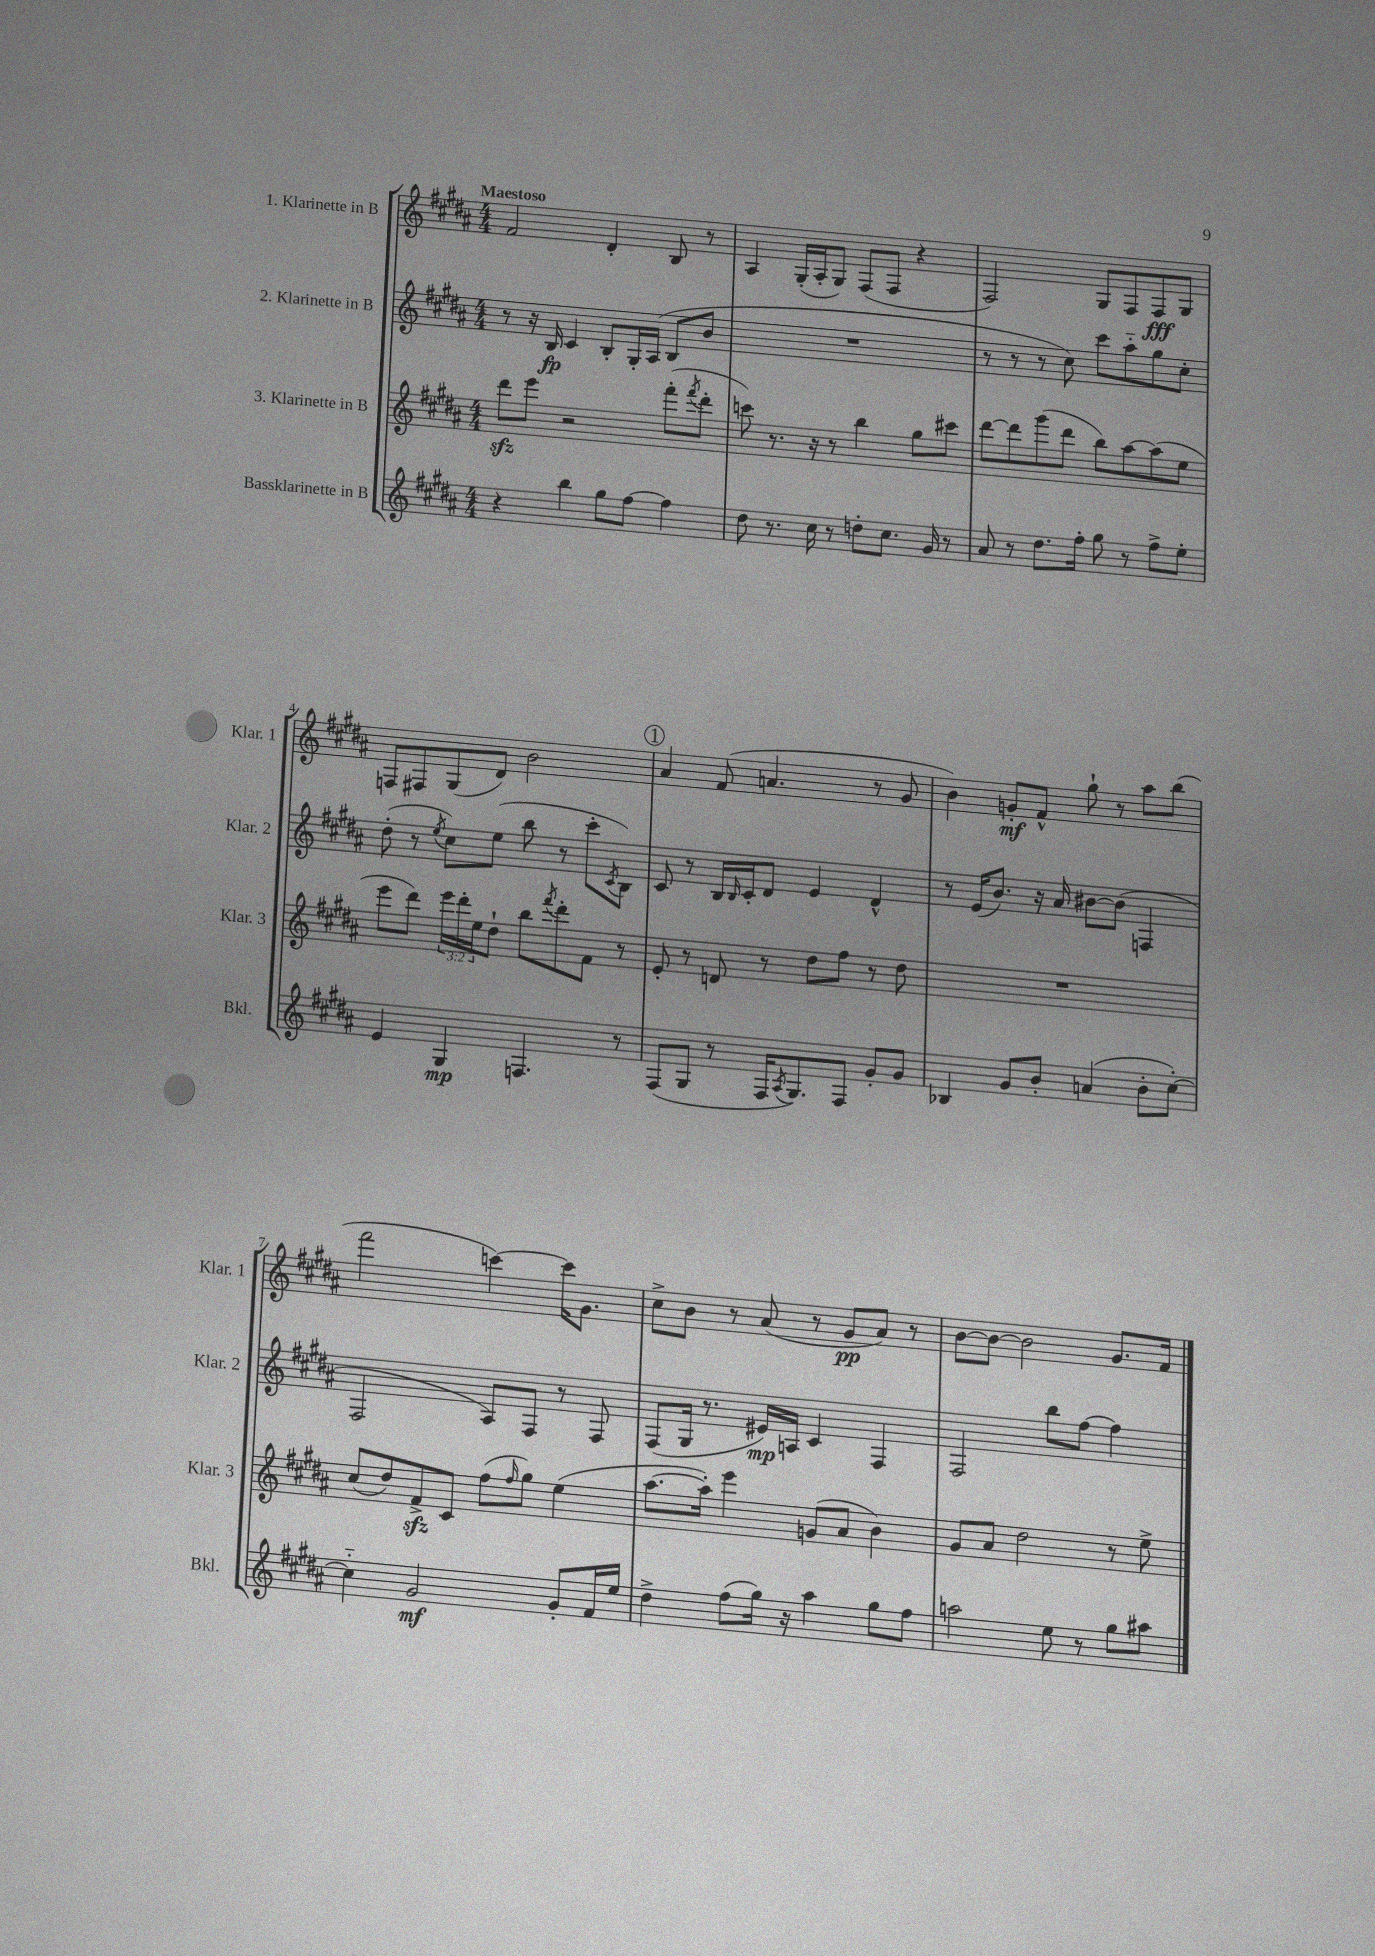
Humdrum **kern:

**kern	**dynam	**kern	**kern	**dynam	**kern	**dynam
*part4	*part4	*part3	*part2	*part2	*part1	*part1
*staff4	*staff4	*staff3	*staff2	*staff2	*staff1	*staff1
*I"Bassklarinette in B	*	*I"3. Klarinette in B	*I"2. Klarinette in B	*	*I"1. Klarinette in B	*
*I'Bkl.	*	*I'Klar. 3	*I'Klar. 2	*	*I'Klar. 1	*
*clefG2	*	*clefG2	*clefG2	*	*clefG2	*
*k[f#c#g#d#a#]	*	*k[f#c#g#d#a#]	*k[f#c#g#d#a#]	*	*k[f#c#g#d#a#]	*
*M4/4	*	*M4/4	*M4/4	*	*M4/4	*
=1	=1	=1	=1	=1	=1	=1
!	!	!	!	!	!LO:TX:a:B:t=Maestoso	!
4r	.	8ddd#zz\L	8r	.	2f#/	.
.	.	8eee\J	16r	.	.	.
.	.	.	16B/	fp	.	.
4bb\	.	2r	4c#/	.	.	.
8gg#\L	.	.	8B'/L	.	4d#'/	.
[8ff#\J	.	.	16G#'/L	.	.	.
.	.	.	(16A#/JJ	.	.	.
4ff#\]	.	(8fff#'\L	8B/L	.	8B/	.
.	.	8qfff#/	.	.	.	.
.	.	8ddd#'\J	8b/J	.	8r	.
=2	=2	=2	=2	=2	=2	=2
8dd#\	.	8cccn\)	1r	.	4A#/	.
8.r	.	8.r	.	.	.	.
.	.	.	.	.	(16G#'/LL	.
16cc#\	.	16r	.	.	16A#'/J	.
8r	.	8r	.	.	8G#/J)	.
8ddn'\L	.	4bb\	.	.	(8F#/L	.
8.cc#\J	.	.	.	.	8F#/J	.
.	.	8gg#\L	.	.	4r	.
16g#/	.	.	.	.	.	.
8r	.	8ccc#X\J	.	.	.	.
=3	=3	=3	=3	=3	=3	=3
8a#/	.	[8ddd#\L	8r	.	2F#/)	.
8r	.	8ddd#\]	8r	.	.	.
8.dd#\L	.	(8ggg#\	8r	.	.	.
.	.	8ddd#\J	8cc#\)	.	.	.
16ff#'\Jk	.	.	.	.	.	.
8gg#\	.	8bb\L)	8ccc#\L	.	8G#/L	.
8r	.	[8aa#\	8aa#\	.	8F#/	.
8ff#^\L	.	(8aa#\]	8gg#\	.	8F#/	fff
8ee'\J	.	8ee\J	8cc#'\J	.	8G#/J	.
!!LO:LB:g=z
=4	=4	=4	=4	=4	=4	=4
4e/	.	8eee\L	(8dd#'\	.	8Fn/L	.
.	.	8ddd#\J)	8r	.	8F#X/	.
.	.	.	8qee/	.	.	.
4G#/	mp	24eee\LL	8cc#\L)	.	(8G#/	.
.	.	24ddd#'\	.	.	.	.
.	.	24ee\J	.	.	.	.
.	.	8dd#`\J	(8ee\J	.	8d#/J)	.
4.Fn/	.	8bb\L	8bb\	.	2b\	.
.	.	8qfff#/	.	.	.	.
.	.	8ddd#'\	8r	.	.	.
.	.	8f#\J	8ccc#'\L	.	.	.
.	.	.	8qc#/	.	.	.
8r	.	8r	8B\J)	.	.	.
!!LO:REH:place=s1:t=1
=5	=5	=5	=5	=5	=5	=5
(8F#/L	.	8e'/	8c#/	.	4a#/	.
8G#/J	.	8r	8r	.	.	.
8r	.	8dn/	16B/LL	.	(8f#/	.
.	.	.	16qqB/	.	.	.
.	.	.	16c#'/J	.	.	.
16F#/KL	.	8r	8d#/J	.	4.an/	.
8qA#/	.	.	.	.	.	.
8.G#/)	.	.	.	.	.	.
.	.	8dd#\L	4e/	.	.	.
8F#/J	.	8ff#\J	.	.	.	.
8g#'/L	.	8r	4d#^^/	.	8r	.
8g#/J	.	8dd#\	.	.	8g#/	.
=6	=6	=6	=6	=6	=6	=6
4B-X/	.	1r	8r	.	4b\)	.
.	.	.	(16e/KL	.	.	.
.	.	.	8.b/J)	.	.	.
8g#/L	.	.	.	.	8gn'/L	mf
8b'/J	.	.	16r	.	8f#^^/J	.
.	.	.	16a#/	.	.	.
(4an/	.	.	[8b#X\L	.	8gg#`\	.
.	.	.	(8b#\J]	.	8r	.
8b'\L	.	.	4Fn/	.	8aa#\L	.
[8cc#'\J)	.	.	.	.	(8bb\J	.
!!LO:LB:g=z
=7	=7	=7	=7	=7	=7	=7
4cc#\]	.	(8cc#/L	2F#/	.	2fff#\	.
.	.	8dd#/)	.	.	.	.
2g#/	mf	8f#zz^/	.	.	.	.
.	.	8c#/J	.	.	.	.
.	.	(8ff#\L	8A#/L)	.	[4cccn\)	.
.	.	16qqff#/	.	.	.	.
.	.	8gg#\J)	8F#/J	.	.	.
8g#'/L	.	(4ee\	8r	.	16ccc\KL]	.
.	.	.	.	.	8.g#\J	.
16f#/L	.	.	8F#/	.	.	.
16ee/JJ	.	.	.	.	.	.
=8	=8	=8	=8	=8	=8	=8
4dd#^\	.	[8.aa#\L	(8F#/L	.	8cc#^\L	.
.	.	.	16G#/Jk	.	8b\J	.
.	.	16aa#'\Jk])	8.r	.	.	.
(8ff#\L	.	4eee\	.	.	8r	.
16gg#\Jk)	.	.	16e#X/LL)	mp	(8a#/	.
16r	.	.	16An/JJ	.	.	.
4aa#\	.	(8gn/L	4c#/	.	8r	.
.	.	8a#/J	.	.	8g#/L	pp
8gg#\L	.	4b\)	4F#/	.	8a#/J)	.
8ff#\J	.	.	.	.	8r	.
=9	=9	=9	=9	=9	=9	=9
2aan\	.	8g#/L	2F#/	.	[8b\L	.
.	.	8a#/J	.	.	8b\J_	.
.	.	2dd#\	.	.	2b\]	.
8ee\	.	.	8bb\L	.	.	.
8r	.	.	[8ff#\J	.	.	.
8gg#\L	.	8r	4ff#\]	.	8.g#/L	.
8aa#X\J	.	8ee^\	.	.	.	.
.	.	.	.	.	16f#/Jk	.
==	==	==	==	==	==	==
*-	*-	*-	*-	*-	*-	*-
